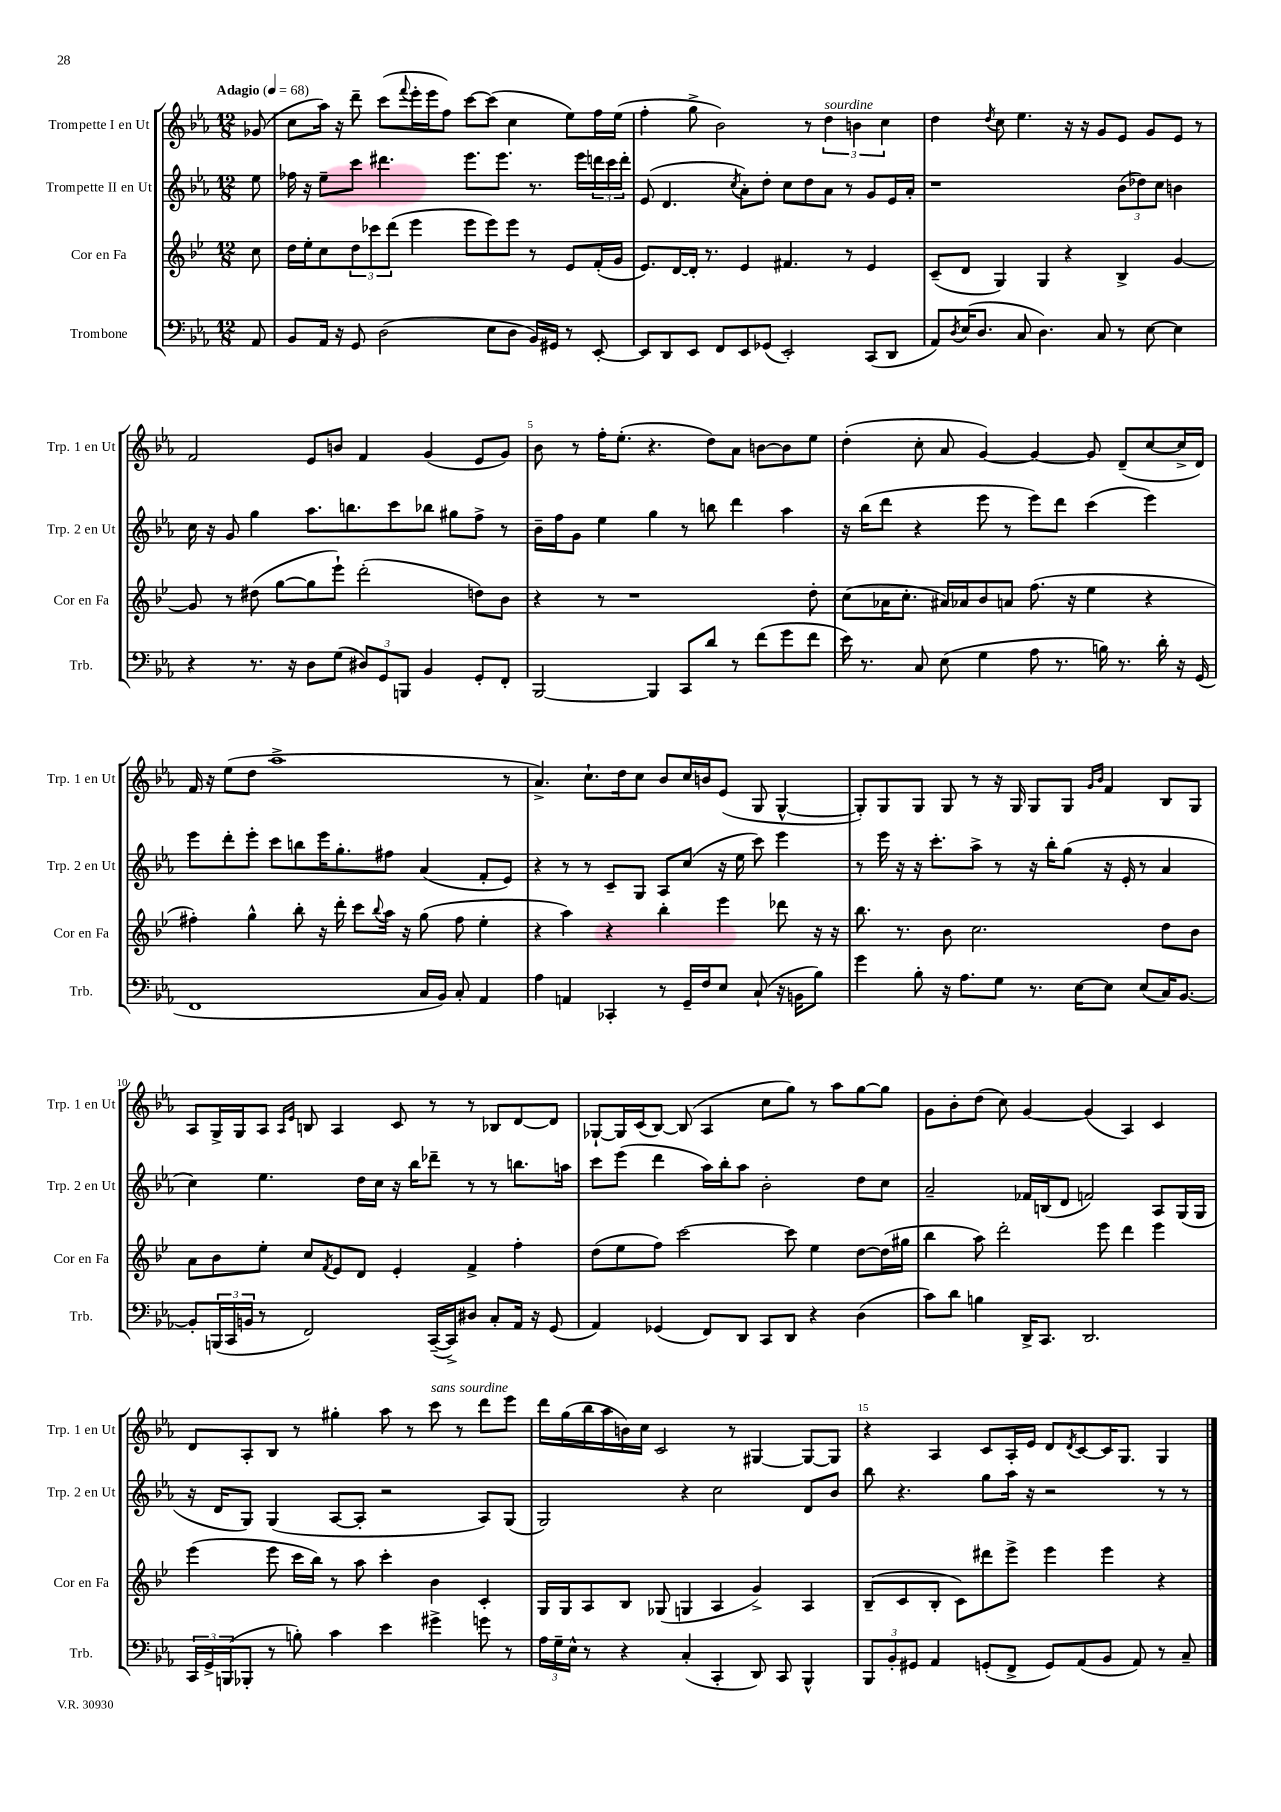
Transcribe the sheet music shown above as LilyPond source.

<<
\new StaffGroup <<
\new Staff = "s0" \with { instrumentName = "Trompette I en Ut" shortInstrumentName = "Trp. 1 en Ut" } {
    \clef treble \key ees \major \numericTimeSignature \time 12/8 \partial 8 \tempo "Adagio" 4 = 68
    ges'8( |
    c''8 aes''16) r16 d'''8-- c'''8( \appoggiatura { f'''8 } ees'''16-. ees'''16 f''8) c'''8~ c'''8( c''4 ees''8) f''16 ees''16( |
    f''4-. g''8-> bes'2) r8 \tuplet 3/2 { d''4^\markup { \italic "sourdine" } b'4 c''4 } |
    d''4 \acciaccatura { d''8 } c''8 ees''4. r16 r16 g'8 ees'8 g'8 ees'8 r8 |
    f'2 ees'8 b'8 f'4 g'4( ees'8 g'8) |
    bes'8 r8 f''16-. ees''8.-.( r4. d''8) aes'8 b'8~ b'8 ees''8 |
    d''4-.( c''8-. aes'8 g'4~) g'4~ g'8 d'8--( c''8~ c''16-> d'16) |
    f'16 r16 ees''8( d''8 aes''1-> r8 |
    aes'4.->) c''8.-! d''16 c''8 bes'8 c''16 b'16 ees'8( g8 g4~-^ |
    g8-.) g8 g8 g8 r8 r16 g16 g8 g8 \grace { g'16 bes'16 } f'4 bes8 g8 |
    aes8 g16-> g16 aes8 \grace { aes16 ees'16 } b8 aes4 c'8 r8 r8 bes8 d'8~ d'8 |
    ges8~-! ges16 c'16( bes8~) bes8( aes4 c''8 g''8) r8 aes''8 g''8~ g''8 |
    g'8 bes'8-. d''8( c''8) g'4~ g'4( aes4) c'4 |
    d'8 aes8-. bes8 r8 gis''4-. aes''8 r8 c'''8^\markup { \italic "sans sourdine" } r8 d'''8 ees'''8 |
    d'''16 g''16( bes''16 aes''16 b'16) c''16 c'2 r8 gis4~ gis8~ gis8 |
    r4 aes4 c'8 aes16-. ees'16 d'8 \acciaccatura { d'8 } c'8~ c'16 g8. g4 \bar "|." |
}
\new Staff = "s1" \with { instrumentName = "Trompette II en Ut" shortInstrumentName = "Trp. 2 en Ut" } {
    \clef treble \key ees \major \numericTimeSignature \time 12/8 \partial 8
    ees''8 |
    fes''16 r16 ees''8-- c'''8 dis'''4. ees'''8. ees'''8. r8. ees'''16 \tuplet 3/2 { d'''16 c'''16 d'''16-. } |
    ees'8( d'4. \acciaccatura { c''8 } aes'8-.) d''8-. c''8 d''8 aes'8 r8 g'8 ees'16 aes'16-. |
    r1 \tuplet 3/2 { bes'8( des''8) c''8 } b'4 |
    c''16 r16 g'8 g''4 aes''8. b''8. c'''8 bes''8 gis''8 f''8-> r8 |
    bes'16-- f''16 g'8 ees''4 g''4 r8 b''8 d'''4 aes''4 |
    r16 bes''16( d'''8 r4 ees'''8 r8 ees'''8) d'''8 c'''4( ees'''4) |
    ees'''8 d'''8-. ees'''8-. c'''8 b''8 ees'''16 g''8.-. fis''8 aes'4( f'8-. ees'8) |
    r4 r8 r8 c'8-- g8 aes8 c''8( r16 ees''16 c'''8) ees'''4 |
    r8 ees'''16 r16 r16 c'''8.-. aes''8-> r8 r16 bes''16-. g''8( r16 ees'16-. r8 aes'4 |
    c''4) ees''4. d''16 c''16 r16 bes''16 des'''8-- r8 r8 b''8. a''16 |
    c'''8 ees'''8( d'''4 aes''16) bes''16-. aes''8 bes'2-. d''8 c''8 |
    aes'2-- fes'16 b16( d'8 f'2) aes8 g16( g16 |
    r16 d'16 g8) g4( aes8~ aes8-. r2 aes8) g8( |
    g2) r4 c''2 d'8 bes'8 |
    bes''8 r4. g''8 aes''16 r16 r2 r8 r8 \bar "|." |
}
\new Staff = "s2" \with { instrumentName = "Cor en Fa" shortInstrumentName = "Cor en Fa" } {
    \clef treble \key bes \major \numericTimeSignature \time 12/8 \partial 8
    c''8 |
    d''16 ees''16-. c''8 \tuplet 3/2 { d''8 ces'''8 d'''8( } ees'''4 ees'''8 ees'''8) ees'''8 r8 ees'8 f'16-.( g'16 |
    ees'8.) d'16~ d'16-. r8. ees'4 fis'4. r8 ees'4 |
    c'8--( d'8 g4) g4 r4 bes4-> g'4~ |
    g'8 r8 dis''8( g''8~ g''8 ees'''8-!) d'''2-.( d''8) bes'8 |
    r4 r8 r1 d''8-. |
    c''8( aes'16 c''8.-. ais'16) aes'16 bes'8 a'8 f''8.( r16 ees''4 r4 |
    fis''4-.) g''4-^ bes''8-. r16 d'''16-. c'''8 \appoggiatura { bes''8 } a''16 r16 g''8( fis''8 ees''4-. |
    r4 a''4) r4 bes''4-. ees'''4 des'''8 r16 r16 |
    bes''8. r8. bes'8 c''2. d''8 bes'8 |
    a'8 bes'8 ees''8-. c''8 \acciaccatura { f'8 } ees'8 d'8 ees'4-. f'4-> f''4-. |
    d''8( ees''8 f''8) c'''2~ c'''8 ees''4 d''8~ d''16( gis''16 |
    bes''4 a''8) d'''2-. ees'''8 d'''4 ees'''4 |
    ees'''4( ees'''8 c'''16 bes''16) r8 a''8 c'''4-. bes'4 c'4-. |
    g16 g16 a8 bes8 ges8( g4 a4 g'4->) a4 |
    bes8--( c'8 bes8-. c'8) dis'''8 ees'''8-> ees'''4 ees'''4 r4 \bar "|." |
}
\new Staff = "s3" \with { instrumentName = "Trombone" shortInstrumentName = "Trb." } {
    \clef bass \key ees \major \numericTimeSignature \time 12/8 \partial 8
    aes,8 |
    bes,8 aes,16 r16 g,8 d2( ees8 d8 bes,16) gis,16 r8 ees,8~-. |
    ees,8 d,8 ees,8 f,8 ees,8 ges,8( ees,2-.) c,8( d,8 |
    aes,8) \acciaccatura { d8 } ees16( d8. c8 d4.) c8 r8 ees8~ ees4 |
    r4 r8. r16 d8 g8( \tuplet 3/2 { dis8) g,8 b,,8 } bes,4 g,8-. f,8-. |
    bes,,2~ bes,,4 c,8 d'8 r8 f'8( g'8 f'8 |
    ees'16) r8. c8 ees8( g4 aes8 r8. b16) r8. d'16-. r16 g,16( |
    f,1 c16 bes,16) c8-. aes,4 |
    aes4 a,4 ces,4-. r8 g,16-- f16 ees8 c8-!( r16 b,16 bes8) |
    g'4 bes8-. r16 aes8. g8 r8. ees16~ ees8 ees8( c16) bes,8.~ |
    bes,8-. \tuplet 3/2 { b,,16( c,16 b,16 } r8 f,2) c,16~--( c,16->) dis8 c8-. aes,16 r16 g,8( |
    aes,4) ges,4( f,8) d,8 c,8 d,8 r4 d4( |
    c'8) d'8 b4 d,16-> c,8. d,2. |
    \tuplet 3/2 { c,16 g,16-> b,,16( } bes,,8-. r8 b8-.) c'4 ees'4 gis'4-> g'8 r8 |
    \tuplet 3/2 { aes16 g16-- ees16-^ } r8 r4 c4-.( c,4-. d,8) c,8 bes,,4-^ |
    \tuplet 3/2 { bes,,8 bes,8-. gis,8 } aes,4 g,8-.( f,8-> g,8) aes,8( bes,8 aes,8) r8 c8-- \bar "|." |
}
>>
>>
\layout { \context { \Score \override BarNumber.break-visibility = ##(#f #t #t) barNumberVisibility = #(every-nth-bar-number-visible 5) } }
